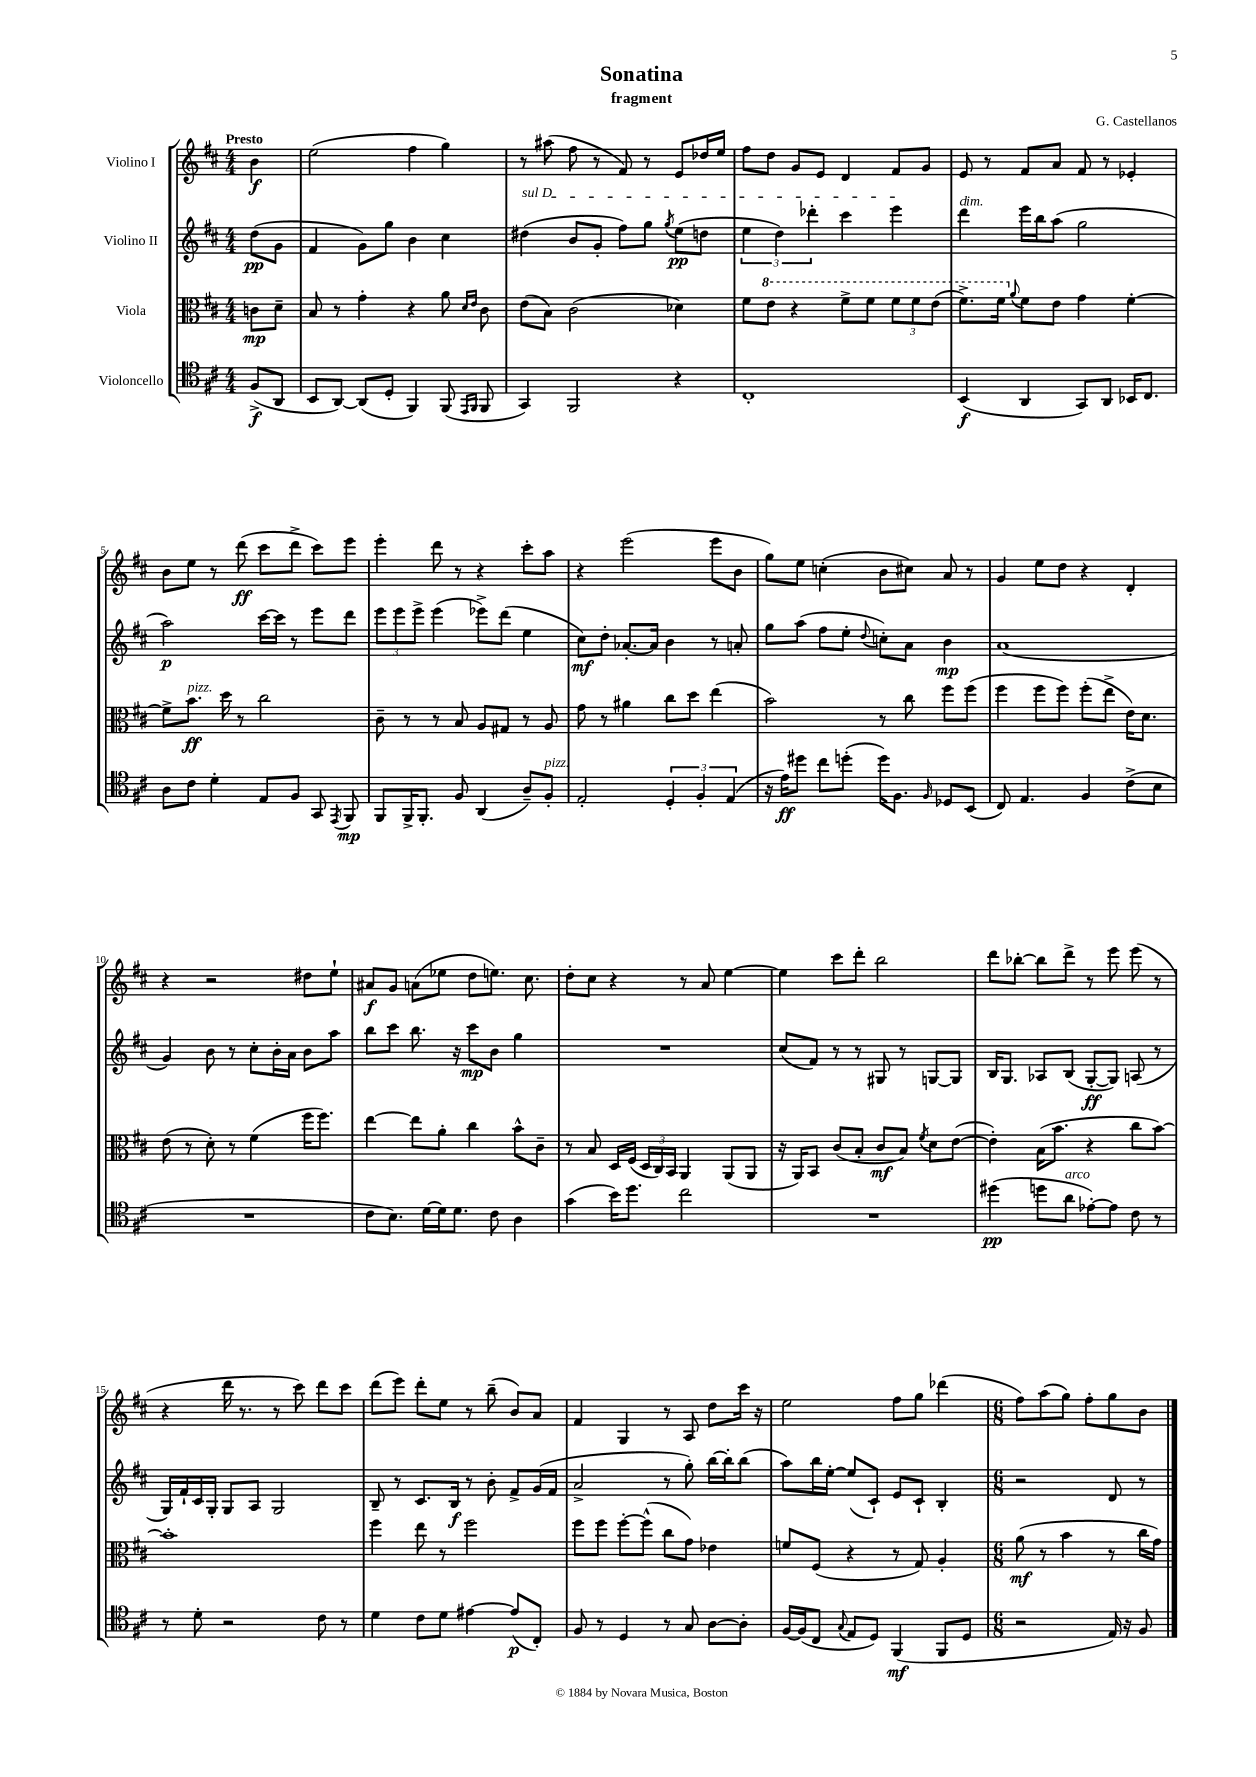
\header { title = "Sonatina" composer = "G. Castellanos" subtitle = "fragment" }
<<
\new StaffGroup <<
\new Staff = "s0" \with { instrumentName = "Violino I" } {
    \clef treble \key d \major \numericTimeSignature \time 4/4 \partial 4 \tempo "Presto"
    \autoBeamOff b'4\f |
    e''2( fis''4 g''4) |
    r8 ais''8( fis''8 r8 fis'8) r8 e'8[ des''16 e''16] |
    fis''8[ d''8] g'8[ e'8] d'4 fis'8[ g'8] |
    e'8 r8 fis'8[ a'8] fis'8 r8 ees'4-. |
    b'8[ e''8] r8 d'''8\ff( cis'''8[ d'''8]-> cis'''8[) e'''8] |
    e'''4-. d'''8 r8 r4 cis'''8[-. a''8] |
    r4 e'''2( e'''8[ b'8] |
    g''8[) e''8] c''4-.( b'8[ cis''8]) a'8 r8 |
    g'4 e''8[ d''8] r4 d'4-. |
    r4 r2 dis''8[ e''8]-! |
    ais'8[\f g'8] a'8[( ees''8] d''8[ e''8.]) cis''8. |
    d''8[-. cis''8] r4 r8 a'8 e''4~ |
    e''4 cis'''8[ d'''8]-. b''2 |
    d'''8[ bes''8]~-. bes''8[ d'''8]-> r8 e'''8 e'''8( r8 |
    r4 d'''16 r8. r8 cis'''8) d'''8[ cis'''8] |
    d'''8[( e'''8]) d'''8[-. e''8] r8 b''8--( b'8[) a'8] |
    fis'4 g4 r8 a8 d''8[ cis'''16] r16 |
    e''2 fis''8[ g''8] des'''4( |
    \numericTimeSignature \time 6/8 fis''8[) a''8( g''8]) fis''8[-. g''8 b'8] \bar "|." |
}
\new Staff = "s1" \with { instrumentName = "Violino II" } {
    \clef treble \key d \major \numericTimeSignature \time 4/4 \partial 4
    \autoBeamOff d''8[\pp( g'8] |
    fis'4 g'8[) g''8] b'4 cis''4 |
    \once \override TextSpanner.bound-details.left.text = \markup { \italic "sul D" } dis''4\startTextSpan( b'8[ g'8]-. fis''8[) g''8] \acciaccatura { g''8 } e''8[\pp( d''8] |
    \tuplet 3/2 { e''4 d''4) des'''4-. } cis'''4 e'''4\stopTextSpan |
    d'''4^\markup { \italic "dim." } e'''16[ b''16 a''8]( g''2 |
    a''2\p) cis'''16[~ cis'''16] r8 e'''8[ d'''8] |
    \tuplet 3/2 { e'''8[ e'''8 e'''8]-> } e'''4( ees'''8[->) d'''8]( e''4 |
    cis''8[\mf) d''8]-. aes'8.[~-. aes'16] b'4 r8 a'8-. |
    g''8[ a''8]( fis''8[ e''8]-. \appoggiatura { d''8 } c''8[-.) a'8] b'4\mp |
    a'1( |
    g'4) b'8 r8 cis''8[-. b'16-. a'16] b'8[ a''8] |
    b''8[ cis'''8] b''8. r16 cis'''8[\mp b'8] g''4 |
    R1 |
    cis''8[( fis'8]) r8 r8 gis8 r8 g8[~ g8] |
    b16[ g8.] aes8[ b8]( g8[~-.\ff g8]) a8( r8 |
    g16[) fis'16-! cis'16 g16]-. g8[ a8] g2 |
    b8-- r8 cis'8.[ b16]\f r8 b'8-. fis'8[-> g'16( fis'16] |
    a'2-> r8 g''8-.) b''16[~ b''16-. b''8]( |
    a''8[) b''16 e''16]~-. e''8[( cis'8]-!) e'8[ cis'8]-! b4-. |
    \numericTimeSignature \time 6/8 r2 d'8 r8 \bar "|." |
}
\new Staff = "s2" \with { instrumentName = "Viola" } {
    \clef alto \key d \major \numericTimeSignature \time 4/4 \partial 4
    \autoBeamOff c'8[\mp d'8]-- |
    b8 r8 g'4-. r4 a'8 \grace { d'16[ e'16] } cis'8 |
    e'8[( b8]) cis'2( des'4) |
    fis'8[ \ottava #1 e''8] r4 fis''8[-> fis''8] \tuplet 3/2 { fis''8[ fis''8 e''8]( } |
    fis''8.[->) fis''16] \ottava #0 \appoggiatura { a'8 } fis'8[ e'8] g'4 fis'4~-. |
    fis'8[-> b'8.]\ff^\markup { \italic "pizz." } d''16 r8 cis''2 |
    cis'8-- r8 r8 b8 a8[ gis8] r8 a8 |
    g'8 r8 ais'4 cis''8[ d''8] e''4( |
    b'2) r8 cis''8 fis''8[ fis''8]( |
    fis''4 fis''8[ fis''8]) fis''8[-.( e''8]-> e'16[) d'8.] |
    e'8( r8 d'8-.) r8 fis'4( fis''16[ fis''8.]) |
    e''4~ e''8[ a'8]-. cis''4 b'8[-^ cis'8]-- |
    r8 b8 d16[ fis16]( \tuplet 3/2 { d16[ cis16) b,16] } a,4 a,8[( a,8] |
    r16 a,16[) b,8] cis'8[( b8]-. cis'8[\mf b8]) \acciaccatura { fis'8 } d'8[ e'8]~( |
    e'4-.) b16[( b'8.] r4 cis''8[ b'8]~) |
    b'1-. |
    fis''4 e''8 r8 fis''2 |
    fis''8[ fis''8] fis''8[~-. fis''8]-^( cis''8[ g'8]) ees'4 |
    f'8[ fis8]( r4 r8 g8) a4-. |
    \numericTimeSignature \time 6/8 a'8\mf( r8 b'4 r8 cis''16[ g'16]) \bar "|." |
}
\new Staff = "s3" \with { instrumentName = "Violoncello" } {
    \clef tenor \key d \major \numericTimeSignature \time 4/4 \partial 4
    \autoBeamOff fis8[->\f( a,8] |
    b,8[ a,8]~) a,8[( d8]-. fis,4) fis,8( \grace { e,16[ fis,16] } fis,8 |
    g,4) fis,2 r4 |
    cis1-. |
    b,4\f( a,4 g,8[) a,8] bes,16[ cis8.] |
    a8[ cis'8] d'4-. e8[ fis8] g,8 \acciaccatura { e,8 } fis,8\mp |
    fis,8[ fis,16-> fis,8.]-. fis8 a,4( a8[--) fis8]-.^\markup { \italic "pizz." } |
    e2-. \tuplet 3/2 { d4-. fis4-. e4( } |
    r16 e'16[\ff) dis''8] cis''8[ d''8]-.( d''16[) fis8.] \grace { fis16 } des8[ b,8]( |
    cis8) e4. fis4 cis'8[->( b8] |
    R1 |
    cis'8[ b8.]) d'16[~ d'16 d'8.] cis'8 a4 |
    g'4( b'16[) d''8.] cis''2 |
    R1 |
    dis''4\pp( d''8[ a'8]^\markup { \italic "arco" } ees'8[~-.) ees'8] cis'8 r8 |
    r8 d'8-. r2 cis'8 r8 |
    d'4 cis'8[ d'8] eis'4~ eis'8[\p( cis8]-.) |
    fis8 r8 d4 r8 g8 a8[~ a8]-. |
    fis16[~ fis16( cis8] \appoggiatura { g8 } e8[ d8]) fis,4\mf( fis,8[ d8] |
    \numericTimeSignature \time 6/8 r2 e16) r16 fis8 \bar "|." |
}
>>
>>
